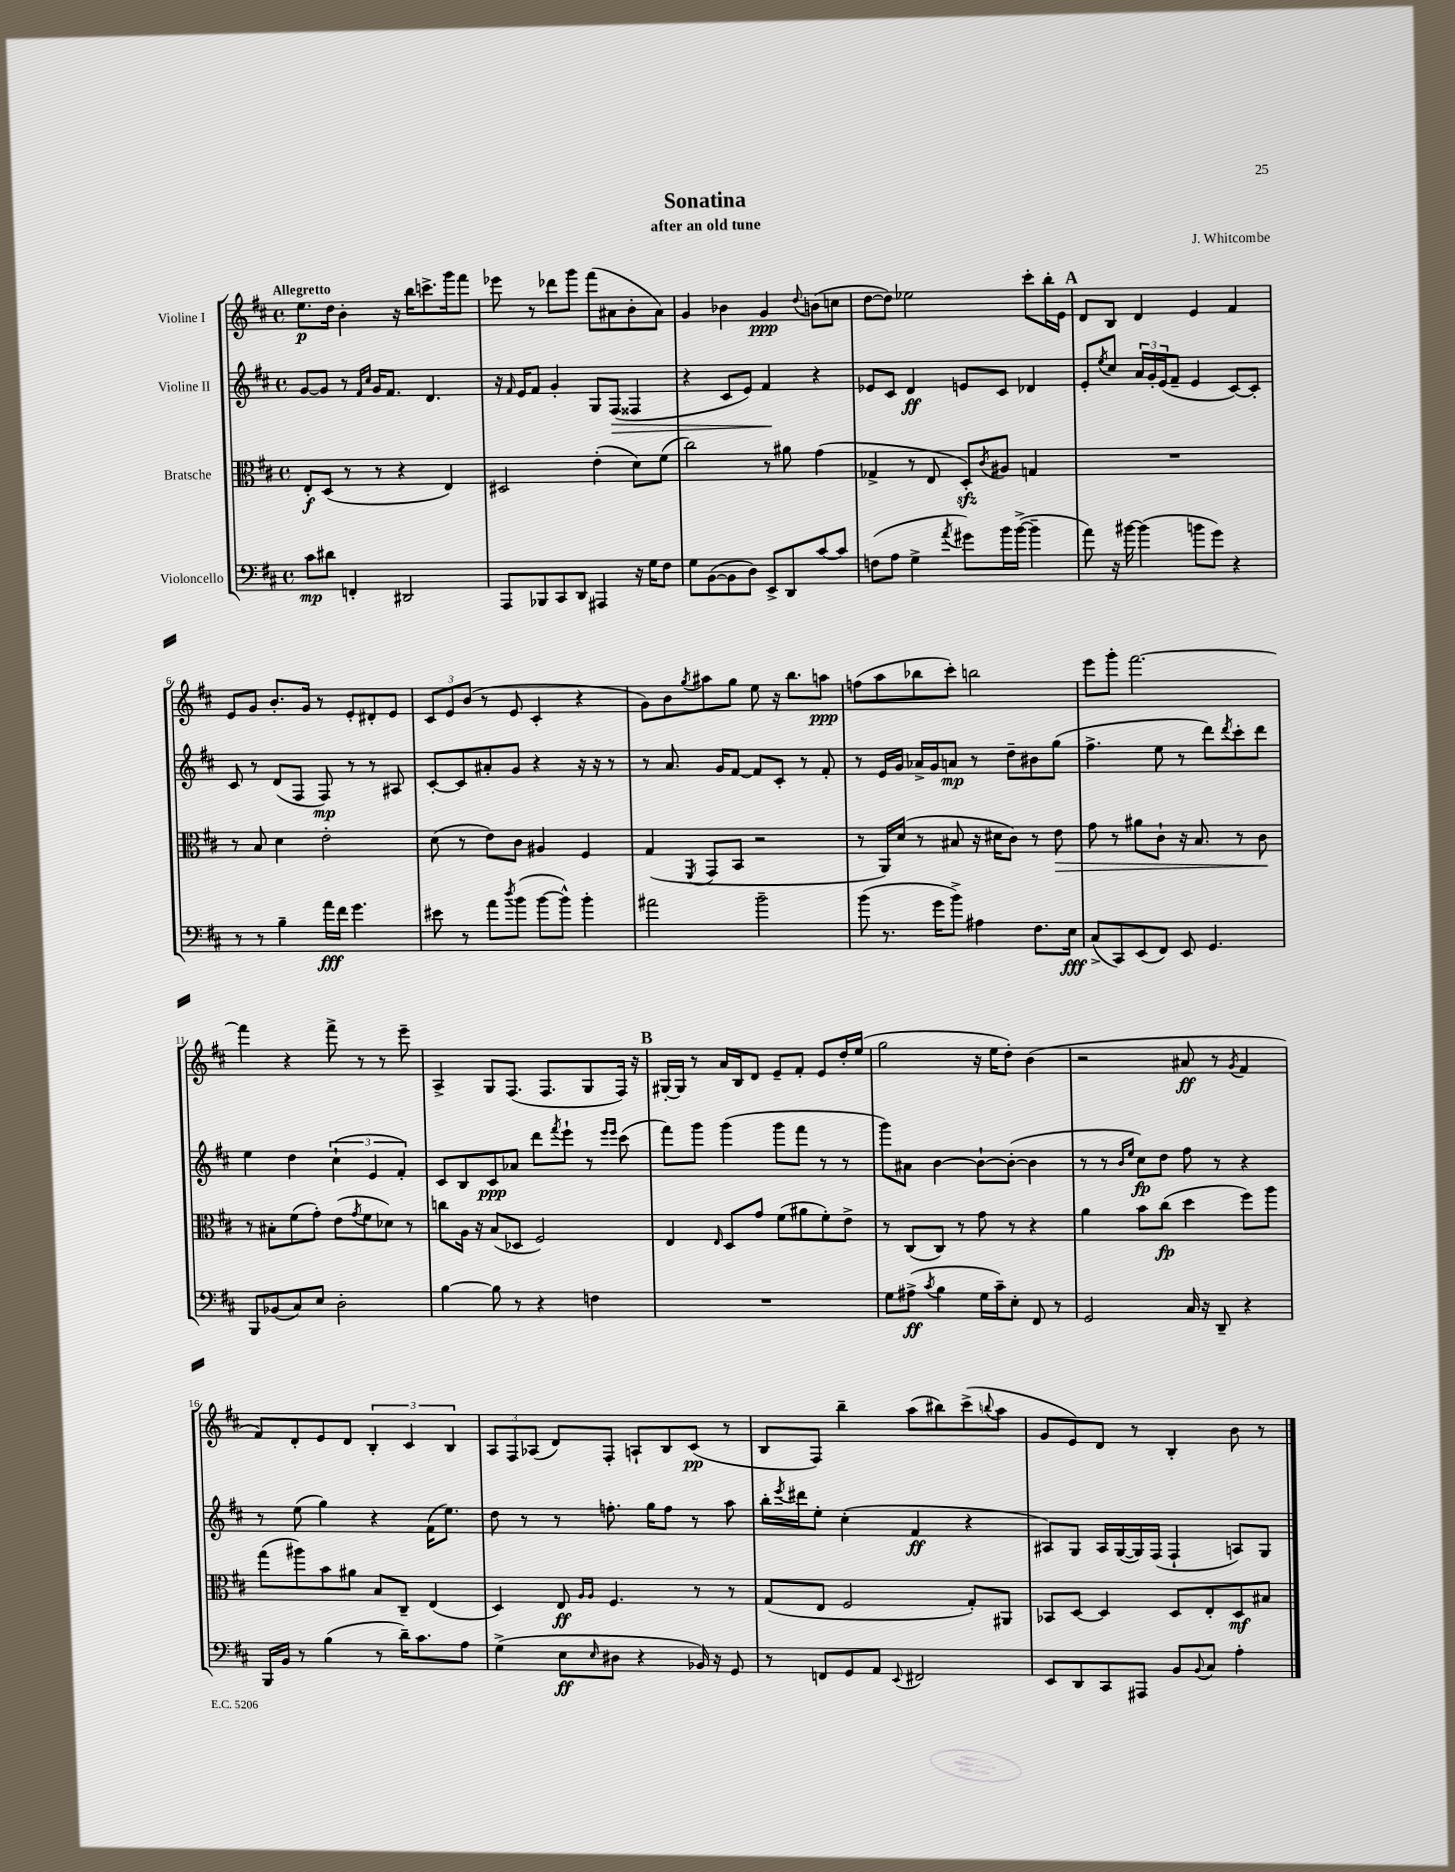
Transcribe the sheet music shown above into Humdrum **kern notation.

**kern	**kern	**kern	**kern
*staff4	*staff3	*staff2	*staff1
*clefF4	*clefC3	*clefG2	*clefG2
*k[f#c#]	*k[f#c#]	*k[f#c#]	*k[f#c#]
*M4/4	*M4/4	*M4/4	*M4/4
*met(c)	*met(c)	*met(c)	*met(c)
8c#\L	8E'/L	[8g/L	8.ee\L
8d#\J	(8D/J	8g/]J	.
.	.	.	16dd\Jk
4FF'/	8r	8r	4b'\
.	.	16qqf#/LL	.
.	.	16qqcc#/JJ	.
.	8r	16g/LK	.
.	.	8.f#/J	.
2DD#/	4r	.	16r
.	.	.	16bb\LK
.	.	4.d/	8.ccc^\
.	4E/)	.	.
.	.	.	16ggg\k
.	.	.	8fff#\J
=	=	=	=
8AAA/L	2D#/	16r	8eee-\
.	.	16qqf#/	.
.	.	16e/LK	.
8BBB-/	.	8f#/J	8r
8CC#/	.	4g'/	8ddd-\L
8DD/J	.	.	8ggg\J
4AAA#/	(4e'\	8G/L	(8fff#\L
.	.	(8F#/J	8a#\
16r	8d\L)	4F##/	8b'\
16G\LK	.	.	.
8F#\J	(8f#\J	.	8a#\J)
=	=	=	=
8G\L	2cc#\)	4r	4g/
([8BB\	.	.	.
8BB\]	.	8c#/L	4b-\
8D\J)	.	8e/J)	.
8EE^/L	8r	4f#/	4g/
8DD/	8a#\	.	.
.	.	.	8qqdd/
[8c#/	(4g\	4r	(8b\L
8c#/]J	.	.	8cc\J
=	=	=	=
(8F\L	4G-^/	8e-/L	[8dd\L
8A\J	.	8c#/J	8dd\]J)
4G^\	8r	4d/	2ee-\
.	8E/	.	.
8qa/	.	.	.
8g#\L)	8D'/L)	8e/L	.
.	8qc#/	.	.
16b\L	8A#/J	8c#/J	.
([16b^\JJ	.	.	.
4b~\]	4G/	4d-/	8ccc#'\L
.	.	.	16bb'\L
.	.	.	16e\JJ
=	=	=	=
8a\)	1r	8e'/L	8d/L
.	.	8qee/	.
16r	.	8cc#/J	8B/J
[16b#\	.	.	.
(4b#\]	.	24a/LL	4d/
.	.	24g'/	.
.	.	(24e/J	.
.	.	8f#~/J	.
8b\L	.	4e/	4e/
8g\J)	.	.	.
4r	.	[8c#/L)	4f#/
.	.	8c#'/]J	.
=	=	=	=
8r	8r	8c#/	8e/L
8r	8B/	8r	8g/J
4B~\	4d\	(8d/L	8.b'/L
.	.	8F#/J	.
.	.	.	16g/Jk
16a\LL	2e'\	8F#/)	8r
16f#\JJ	.	.	.
4.g\	.	8r	8e'/L
.	.	8r	8d#'/
.	.	8A#/	8e/J
=	=	=	=
8e#\	(8d\	[8c#'/L	12c#/L
.	.	.	12e/
8r	8r	8c#/]	.
.	.	.	(12b/J
8a\L	8e\L)	8a#'/	8r
8qdd/	.	.	.
(8b\J	8c#\J	8g/J	8e/
[8b\L	4A#/	4r	4c#'/
8b^^\]J)	.	.	.
4b'\	4F#/	16r	4r
.	.	16r	.
.	.	8r	.
=	=	=	=
2a#\	(4G/	8r	8g\L)
.	.	8.a/	8b\
.	8qFF#/	.	8qgg/
.	8GG/L	.	8aa#\
.	.	16g/LK	.
.	8BB/J	[8f#/J	8gg\J
2b~\	2r	8f#/]L	8ee\
.	.	8c#'/J	16r
.	.	.	8.bb\L
.	.	8r	.
.	.	8f#'/	8aa\J
=	=	=	=
(8b\	8r	8r	(8ff\L
8.r	16AA/LL)	16e/LL	8aa\
.	(16d/JJ	16g/JJ	.
.	8r	16a-^/LL	8bb-\
16g\LK	.	16g/J	.
8b^\J)	8B#/	8a/J	8ccc#'\J)
4A#\	16r	8r	2bb\
.	16d#\LK	.	.
.	8c#\J)	8dd~\L	.
8.F#\L	8r	8b#\	.
.	8e\	(8gg\J	.
16E\Jk	.	.	.
=	=	=	=
(8C#^/L	8g\	4.ff#^\	8eee\L
8CC#/)	8r	.	8ggg'\J
(8EE/	8a#\L	.	[2.fff#\
8FF#/J)	8c#`\J	8ee\	.
8EE/	16r	8r	.
.	8.B/	.	.
4.GG/	.	8ddd\L)	.
.	.	8qddd/	.
.	8r	8ccc#'\	.
.	8c#\	8ddd\J	.
=	=	=	=
8BBB/L	8r	4ee\	4fff#\]
(8BB-/	8B#'\L	.	.
8C#/)	(8f#\	4dd\	4r
8E/J	8g'\J)	.	.
2D'\	(8e\L	(6cc#`\	8fff#^\
.	8qg/	.	.
.	8f#\	.	8r
.	.	6e/	.
.	8d-\J)	.	8r
.	.	6f#'/)	.
.	8r	.	8eee~\
=	=	=	=
[4B\	8cc\L	8c#/L	4A^/
.	16A\Jk	8B/	.
.	16r	.	.
8B\]	(8B/L	8c#/	8G/L
8r	8D-/J	8a-/J	(8.F#/J
4r	2F#/)	8ddd\L	.
.	.	.	8.F#/L
.	.	8qfff#/	.
.	.	8eee`\J	.
4F\	.	8r	8G/
.	.	16qqeee/LL	.
.	.	16qqeee/JJ	.
.	.	(8ccc#\	16F#/Jk)
.	.	.	16r
=	=	=	=
1r	4E/	8fff#\L)	[16G#'/LL
.	.	.	16G#/]JJ
.	.	8ggg\J	8r
.	16qqE/	.	.
.	8D/L	(4ggg\	16a/LL
.	.	.	16B/J
.	8g/J	.	8d/J
.	(8f#\L	8ggg\L	8e~/L
.	8a#\	8fff#\J	8f#'/J
.	8f#'\)	8r	8e/L
.	8e^\J	8r	16dd'/L
.	.	.	(16ee/JJ
=	=	=	=
8G\L	8r	8ggg\L)	2gg\
(8A#^\J	(8C#/L	8a#\J	.
8qc#/	.	.	.
4B\	8C#/J)	[4b\	.
.	8r	.	.
16G\LL	8g\	8b`\_L	16r
16c#~\J)	.	.	16ee\LK
8E'\J	8r	(8b'\_J	8dd'\J)
8FF#/	4r	4b\]	(4b\
8r	.	.	.
=	=	=	=
2GG/	4a\	8r	2r
.	.	8r	.
.	.	16qqb/LL	.
.	.	16qqee/JJ	.
.	8b\L	8cc#\L)	.
.	(8cc#\J	8dd\J	.
16C#/	4dd\	8ff#\	8a#/
16r	.	.	.
8DD~/	.	8r	8r
.	.	.	8qg/
4r	8ff#\L)	4r	4f#/
.	8aa\J	.	.
=	=	=	=
16BBB/LL	(8gg\L	8r	8f#/L)
16BB/JJ	.	.	.
8r	8aa#\)	(8ee\	8d'/
(4B\	8b\	4gg\)	8e/
.	8a#\J	.	8d/J
8r	8B/L	4r	6B'/
16d~\LK)	8C#~/J	.	.
.	.	.	6c#/
8.c#\	.	.	.
.	(4E/	(16f#\LK	.
.	.	8.ee\J)	.
.	.	.	6B/
8A\J	.	.	.
=	=	=	=
(4G^\	4D/)	8dd\	12A/L
.	.	.	12F#/
.	.	8r	.
.	.	.	(12A-/J
8E\L	8E/	8r	8d/L)
.	16qqA/LL	.	.
16qqE/	16qqA/JJ	.	.
8D#\J	4.F#/	8.ff'\	8F#'/J
4r	.	.	8A`/L
.	.	16gg\LK	.
.	.	8ff\J	8B/
16BB-/)	8r	8r	(8c#/J
16r	.	.	.
8GG/	8r	8aa\	8r
=	=	=	=
8r	(8G/L	16bb'\LL	8B/L
.	.	8qeee/	.
.	.	16ddd#\J	.
8FF/L	8E/J	8ee'\J	8F#/J)
8GG/	2F#/	(4cc#'\	4bb~\
8AA/J	.	.	.
8qqEE/	.	.	.
2FF#/	.	4f#/	(8aa\L
.	.	.	8bb#\)
.	8G'/L)	4r	(8ccc#^\
.	.	.	8qqbb/
.	8AA#/J	.	8aa\J
=	=	=	=
8EE/L	8BB-/L	8A#/L)	8g/L
8DD/	[8D/J	8G/J	8e/)
8CC#/	4D/]	16A#/LL	8d/J
.	.	([16G/	.
8AAA#/J	.	16G/])	8r
.	.	(16F#/JJ	.
8BB/L	8D/L	4F#`/	4B'/
8qqBB/	.	.	.
8C#/J	8E'/	.	.
4A'\	8D/	8A/L)	8b\
.	8B#/J	8G/J	8r
==	==	==	==
*-	*-	*-	*-
